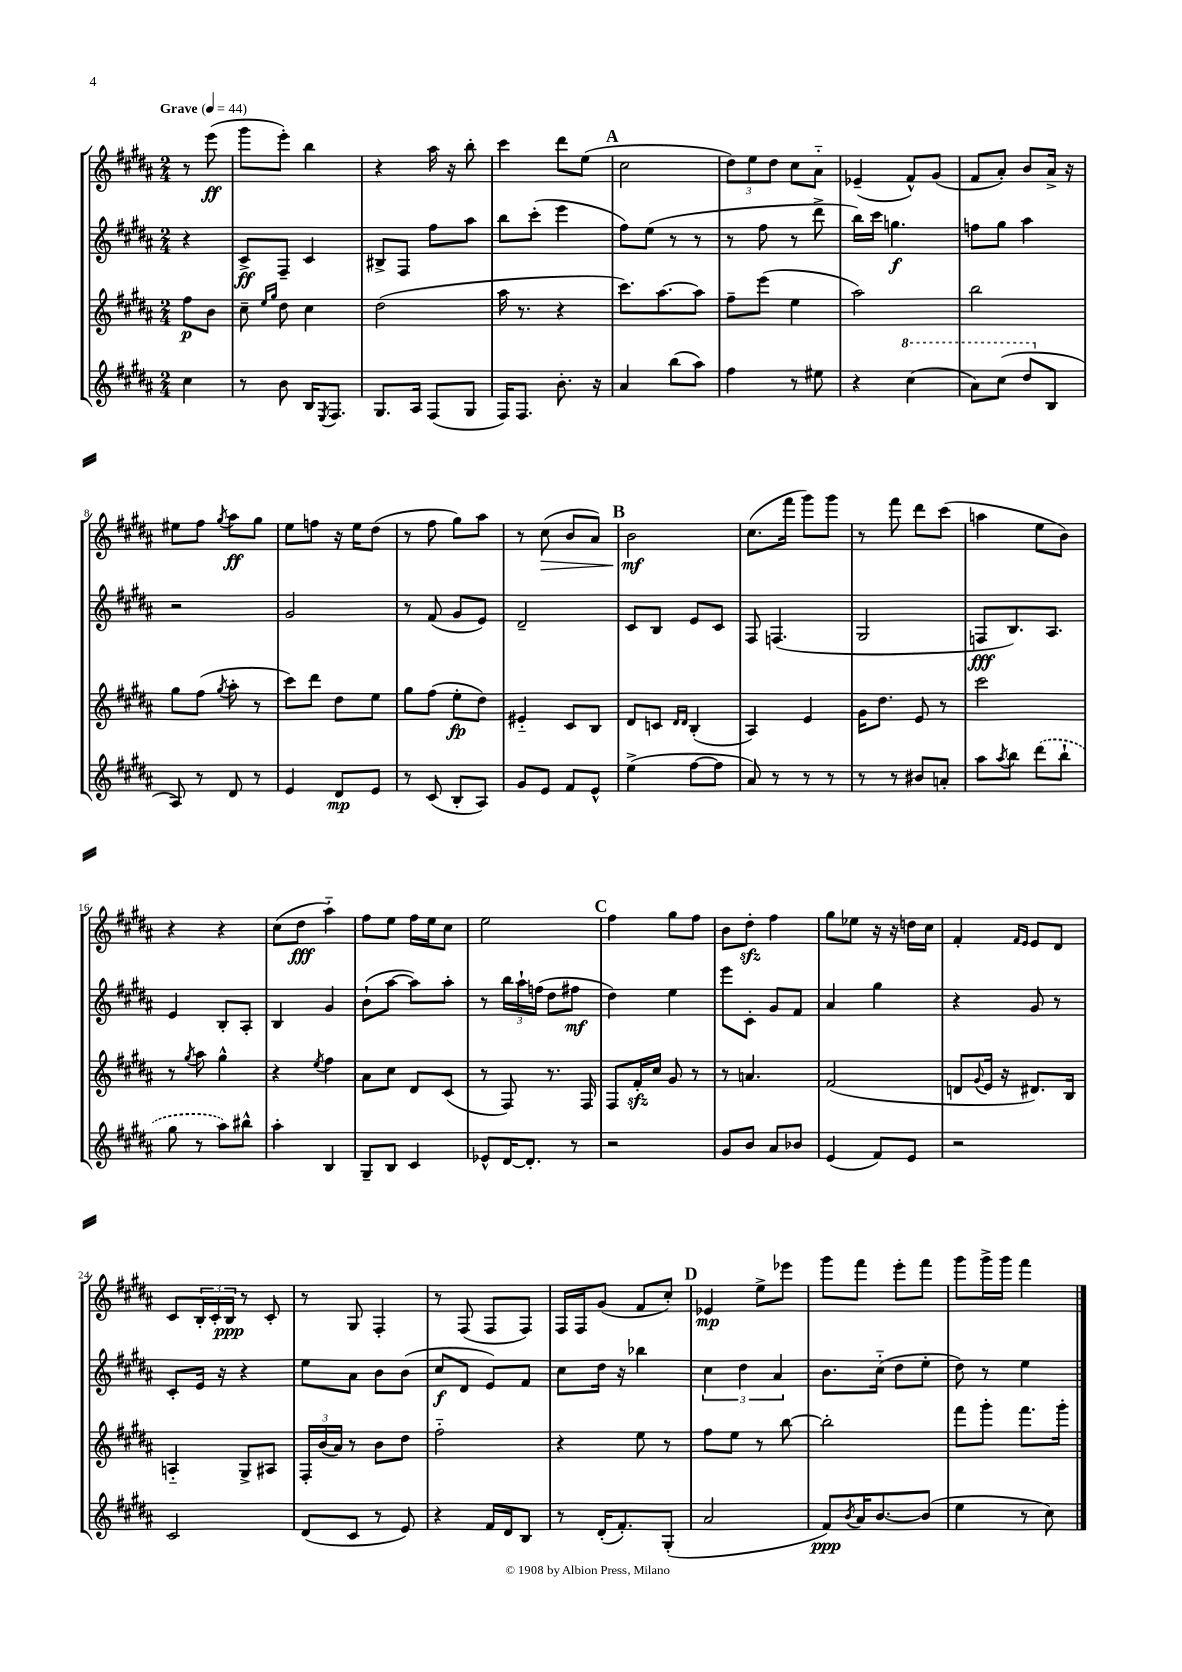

**kern	**dynam	**kern	**dynam	**kern	**dynam	**kern	**dynam
*part4	*part4	*part3	*part3	*part2	*part2	*part1	*part1
*staff4	*staff4	*staff3	*staff3	*staff2	*staff2	*staff1	*staff1
*clefG2	*	*clefG2	*	*clefG2	*	*clefG2	*
*k[f#c#g#d#a#]	*	*k[f#c#g#d#a#]	*	*k[f#c#g#d#a#]	*	*k[f#c#g#d#a#]	*
*M2/4	*	*M2/4	*	*M2/4	*	*M2/4	*
*MM44	*	*MM44	*	*MM44	*	*MM44	*
=	=	=	=	=	=	=	=
!	!	!	!	!	!	!LO:TX:a:B:t=Grave	!
4cc#\	.	8ff#\L	p	4r	.	8r	.
.	.	8b\J	.	.	.	(8eee\	ff
=1	=1	=1	=1	=1	=1	=1	=1
8r	.	8cc#~\	.	8c#^/L	ff	8ggg#\L	.
.	.	16qqee/LL	.	.	.	.	.
.	.	16qqgg#/JJ	.	.	.	.	.
8b\	.	8dd#\	.	8F#~/J	.	8eee'\J)	.
16B/KL	.	4cc#\	.	4c#/	.	4bb\	.
8qE/	.	.	.	.	.	.	.
8.F#/J	.	.	.	.	.	.	.
=2	=2	=2	=2	=2	=2	=2	=2
8.G#/L	.	(2dd#\	.	8B#X^/L	.	4r	.
.	.	.	.	8F#/J	.	.	.
16A#/Jk	.	.	.	.	.	.	.
(8F#/L	.	.	.	8ff#\L	.	16aa#\	.
.	.	.	.	.	.	16r	.
8G#/J	.	.	.	8aa#\J	.	8bb'\	.
=3	=3	=3	=3	=3	=3	=3	=3
16F#/KL)	.	16aa#\	.	8bb\L	.	4ccc#\	.
8.F#/J	.	8.r	.	.	.	.	.
.	.	.	.	(8ccc#'\J	.	.	.
8.b'\	.	4r	.	4eee\	.	8ddd#\L	.
.	.	.	.	.	.	(8ee\J	.
16r	.	.	.	.	.	.	.
!!LO:REH:place=s1:t=A
=4	=4	=4	=4	=4	=4	=4	=4
4a#/	.	8.ccc#\L)	.	8ff#\L)	.	2cc#\	.
.	.	.	.	(8ee\J	.	.	.
.	.	[8.aa#\	.	.	.	.	.
(8bb\L	.	.	.	8r	.	.	.
8aa#\J)	.	8aa#\J]	.	8r	.	.	.
=5	=5	=5	=5	=5	=5	=5	=5
4ff#\	.	8ff#~\L	.	8r	.	12dd#\L)	.
.	.	.	.	.	.	12ee\	.
.	.	(8eee\J	.	8ff#\	.	.	.
.	.	.	.	.	.	12dd#\J	.
8r	.	4ee\	.	8r	.	8cc#\L	.
8ee#X\	.	.	.	8ddd#^\	.	8a#\J	.
=6	=6	=6	=6	=6	=6	=6	=6
4r	.	2aa#\)	.	16bb\LL)	.	(4e-X~/	.
.	.	.	.	16ccc#\JJ	.	.	.
.	.	.	.	4.ggn\	f	.	.
*8va	*	*	*	*	*	*	*
(4ccc#\	.	.	.	.	.	8f#^^/L)	.
.	.	.	.	.	.	(8g#/J	.
=7	=7	=7	=7	=7	=7	=7	=7
8aa#\L)	.	2bb\	.	8ffn\L	.	8f#/L	.
(8ccc#\J	.	.	.	8gg#\J	.	8a#'/J)	.
8ddd#/L	.	.	.	4aa#\	.	8b/L	.
*X8va	*	*	*	*	*	*	*
8B/J	.	.	.	.	.	16a#^/Jk	.
.	.	.	.	.	.	16r	.
!!LO:LB:g=z
=8	=8	=8	=8	=8	=8	=8	=8
8A#/)	.	8gg#\L	.	2r	.	8ee#X\L	.
8r	.	(8ff#\J	.	.	.	8ff#\J	.
.	.	8qgg#/	.	.	.	8qgg#/	.
8d#/	.	8aa#'\	.	.	.	8aa#\L	ff
8r	.	8r	.	.	.	8gg#\J	.
=9	=9	=9	=9	=9	=9	=9	=9
4e/	.	8ccc#\L)	.	2g#/	.	8ee\L	.
.	.	8ddd#\J	.	.	.	8ffn\J	.
8d#/L	mp	8dd#\L	.	.	.	16r	.
.	.	.	.	.	.	16ee\KL	.
8e/J	.	8ee\J	.	.	.	(8dd#\J	.
=10	=10	=10	=10	=10	=10	=10	=10
8r	.	8gg#\L	.	8r	.	8r	.
(8c#/	.	(8ff#\J	.	(8f#/	.	8ff#\	.
8B'/L	.	8ee'\L	fp	8g#/L	.	8gg#\L)	.
8A#/J)	.	8dd#\J)	.	8e/J)	.	8aa#\J	.
=11	=11	=11	=11	=11	=11	=11	=11
8g#/L	.	4e#X/	.	2d#~/	.	8r	.
!	!	!	!	!	!	!	!LO:HP:b
8e/J	.	.	.	.	.	(8cc#\	>
8f#/L	.	8c#/L	.	.	.	8b/L	.
8e^^/J	.	8B/J	.	.	.	8a#/J)	.
!!LO:REH:place=s1:t=B
=12	=12	=12	=12	=12	=12	=12	=12
(4ee^\	.	8d#/L	.	8c#/L	.	2b\	mf
.	.	8cn/J	.	8B/J	.	.	.
.	.	16qqd#/LL	.	.	.	.	.
.	.	16qqd#/JJ	.	.	.	.	.
[8ff#\L	.	(4B'/	.	8e/L	.	.	.
8ff#\J]	.	.	.	8c#/J	.	.	.
.	.	.	.	.	.	.	]
=13	=13	=13	=13	=13	=13	=13	=13
8a#/)	.	4A#/)	.	8F#/	.	(8.cc#\L	.
8r	.	.	.	(4.Fn/	.	.	.
.	.	.	.	.	.	16fff#\Jk	.
8r	.	4e/	.	.	.	8ggg#\L)	.
8r	.	.	.	.	.	8ggg#\J	.
=14	=14	=14	=14	=14	=14	=14	=14
8r	.	16g#\KL	.	2G#/	.	8r	.
.	.	8.dd#\J	.	.	.	.	.
8r	.	.	.	.	.	8fff#\	.
8b#X/L	.	8e/	.	.	.	8ddd#\L	.
8an'/J	.	8r	.	.	.	(8ccc#\J	.
=15	=15	=15	=15	=15	=15	=15	=15
8aa#\L	.	2ccc#\	.	8Fn/L	fff	4aan\	.
8qaa#/	.	.	.	.	.	.	.
8bb\J	.	.	.	8.B/)	.	.	.
(8ddd#\L	.	.	.	.	.	8ee\L	.
.	.	.	.	8.A#/J	.	.	.
8bb`\J	.	.	.	.	.	8b\J)	.
!!LO:LB:g=z
=16	=16	=16	=16	=16	=16	=16	=16
8gg#\	.	8r	.	4e/	.	4r	.
.	.	8qgg#/	.	.	.	.	.
8r	.	8aa#\	.	.	.	.	.
8aa#\L)	.	4gg#^^\	.	8B'/L	.	4r	.
8bb#X^^\J	.	.	.	8A#'/J	.	.	.
=17	=17	=17	=17	=17	=17	=17	=17
4aa#'\	.	4r	.	4B/	.	(8cc#\L	.
.	.	.	.	.	.	8dd#\J	fff
.	.	8qee/	.	.	.	.	.
4B/	.	4ff#\	.	4g#/	.	4aa#\)	.
=18	=18	=18	=18	=18	=18	=18	=18
8G#~/L	.	8a#\L	.	(8b`\L	.	8ff#\L	.
8B/J	.	8cc#\J	.	[8aa#\J	.	8ee\J	.
4c#/	.	8d#/L	.	8aa#\L])	.	16ff#\LL	.
.	.	.	.	.	.	16ee\J	.
.	.	(8c#/J	.	8aa#'\J	.	8cc#\J	.
=19	=19	=19	=19	=19	=19	=19	=19
8e-X^^/L	.	8r	.	8r	.	2ee\	.
[16d#/K	.	8F#/)	.	24bb\LL	.	.	.
.	.	.	.	24aa#`\	.	.	.
8.d#'/J]	.	.	.	.	.	.	.
.	.	.	.	(24ffn\JJ	.	.	.
.	.	8.r	.	8dd#\L	.	.	.
8r	.	.	.	8ff#X\J	mf	.	.
.	.	16F#/	.	.	.	.	.
!!LO:REH:place=s1:t=C
=20	=20	=20	=20	=20	=20	=20	=20
2r	.	8F#/L	.	4dd#\)	.	4ff#\	.
.	.	16f#zz'/L	.	.	.	.	.
.	.	16cc#/JJ	.	.	.	.	.
.	.	8g#/	.	4ee\	.	8gg#\L	.
.	.	8r	.	.	.	8ff#\J	.
=21	=21	=21	=21	=21	=21	=21	=21
8g#/L	.	8r	.	8eee\L	.	8b\L	.
8b/J	.	4.an/	.	8c#'\J	.	8dd#zz'\J	.
8a#/L	.	.	.	8g#/L	.	4ff#\	.
8b-X/J	.	.	.	8f#/J	.	.	.
=22	=22	=22	=22	=22	=22	=22	=22
(4e/	.	(2f#/	.	4a#/	.	8gg#\L	.
.	.	.	.	.	.	8ee-X\J	.
8f#/L)	.	.	.	4gg#\	.	16r	.
.	.	.	.	.	.	16r	.
8e/J	.	.	.	.	.	16ddn\LL	.
.	.	.	.	.	.	16cc#\JJ	.
=23	=23	=23	=23	=23	=23	=23	=23
2r	.	8dn/L	.	4r	.	4f#'/	.
.	.	8qqg#/	.	.	.	.	.
.	.	16e/Jk	.	.	.	.	.
.	.	16r	.	.	.	.	.
.	.	.	.	.	.	16qqf#/LL	.
.	.	.	.	.	.	16qqe/JJ	.
.	.	8.d#X/L)	.	8g#/	.	8e/L	.
.	.	.	.	8r	.	8d#/J	.
.	.	16B/Jk	.	.	.	.	.
!!LO:LB:g=z
=24	=24	=24	=24	=24	=24	=24	=24
2c#/	.	4An/	.	8c#'/L	.	8c#/L	.
.	.	.	.	16e/Jk	.	24B'/L	.
.	.	.	.	.	.	24c#'/	.
.	.	.	.	16r	.	.	.
.	.	.	.	.	.	24B/JJ	ppp
.	.	8G#^/L	.	4r	.	8r	.
.	.	8A#X/J	.	.	.	8c#'/	.
=25	=25	=25	=25	=25	=25	=25	=25
(8d#/L	.	24F#'/LL	.	8ee\L	.	8r	.
.	.	(24b/	.	.	.	.	.
.	.	24a#/JJ)	.	.	.	.	.
8c#/J	.	8r	.	8a#\J	.	8G#/	.
8r	.	8b\L	.	8b\L	.	4F#'/	.
8e/)	.	8dd#\J	.	(8b\J	.	.	.
=26	=26	=26	=26	=26	=26	=26	=26
4r	.	2ff#\	.	8cc#/L	f	8r	.
.	.	.	.	8d#/J	.	(8F#/	.
16f#/LL	.	.	.	8e/L)	.	8F#/L	.
16d#/J	.	.	.	.	.	.	.
8B/J	.	.	.	8f#/J	.	8F#/J)	.
=27	=27	=27	=27	=27	=27	=27	=27
8r	.	4r	.	8cc#\L	.	16F#/LL	.
.	.	.	.	.	.	16F#/J	.
(16d#'/KL	.	.	.	16dd#\Jk	.	(8g#/J	.
8.f#'/)	.	.	.	16r	.	.	.
.	.	8ee\	.	4bb-X\	.	8f#/L	.
(8G#'/J	.	8r	.	.	.	8cc#'/J)	.
!!LO:REH:place=s1:t=D
=28	=28	=28	=28	=28	=28	=28	=28
2a#/	.	8ff#\L	.	6cc#\	.	4e-X/	mp
.	.	8ee\J	.	.	.	.	.
.	.	.	.	6dd#\	.	.	.
.	.	8r	.	.	.	8ee^\L	.
.	.	.	.	6a#/	.	.	.
.	.	[8bb\	.	.	.	8eee-X\J	.
=29	=29	=29	=29	=29	=29	=29	=29
8f#/L)	ppp	2bb'\]	.	8.b\L	.	8ggg#\L	.
8qb/	.	.	.	.	.	.	.
16a#/K	.	.	.	.	.	8fff#\J	.
[8.b/	.	.	.	(16cc#\Jk	.	.	.
.	.	.	.	8dd#\L	.	8eee'\L	.
(8b/J]	.	.	.	8ee'\J	.	8fff#\J	.
=30	=30	=30	=30	=30	=30	=30	=30
4ee\	.	8fff#\L	.	8dd#\)	.	8ggg#\L	.
.	.	8ggg#'\J	.	8r	.	16ggg#^\L	.
.	.	.	.	.	.	16ggg#\JJ	.
8r	.	8.fff#\L	.	4ee\	.	4fff#\	.
8cc#\)	.	.	.	.	.	.	.
.	.	16ggg#'\Jk	.	.	.	.	.
==	==	==	==	==	==	==	==
*-	*-	*-	*-	*-	*-	*-	*-
